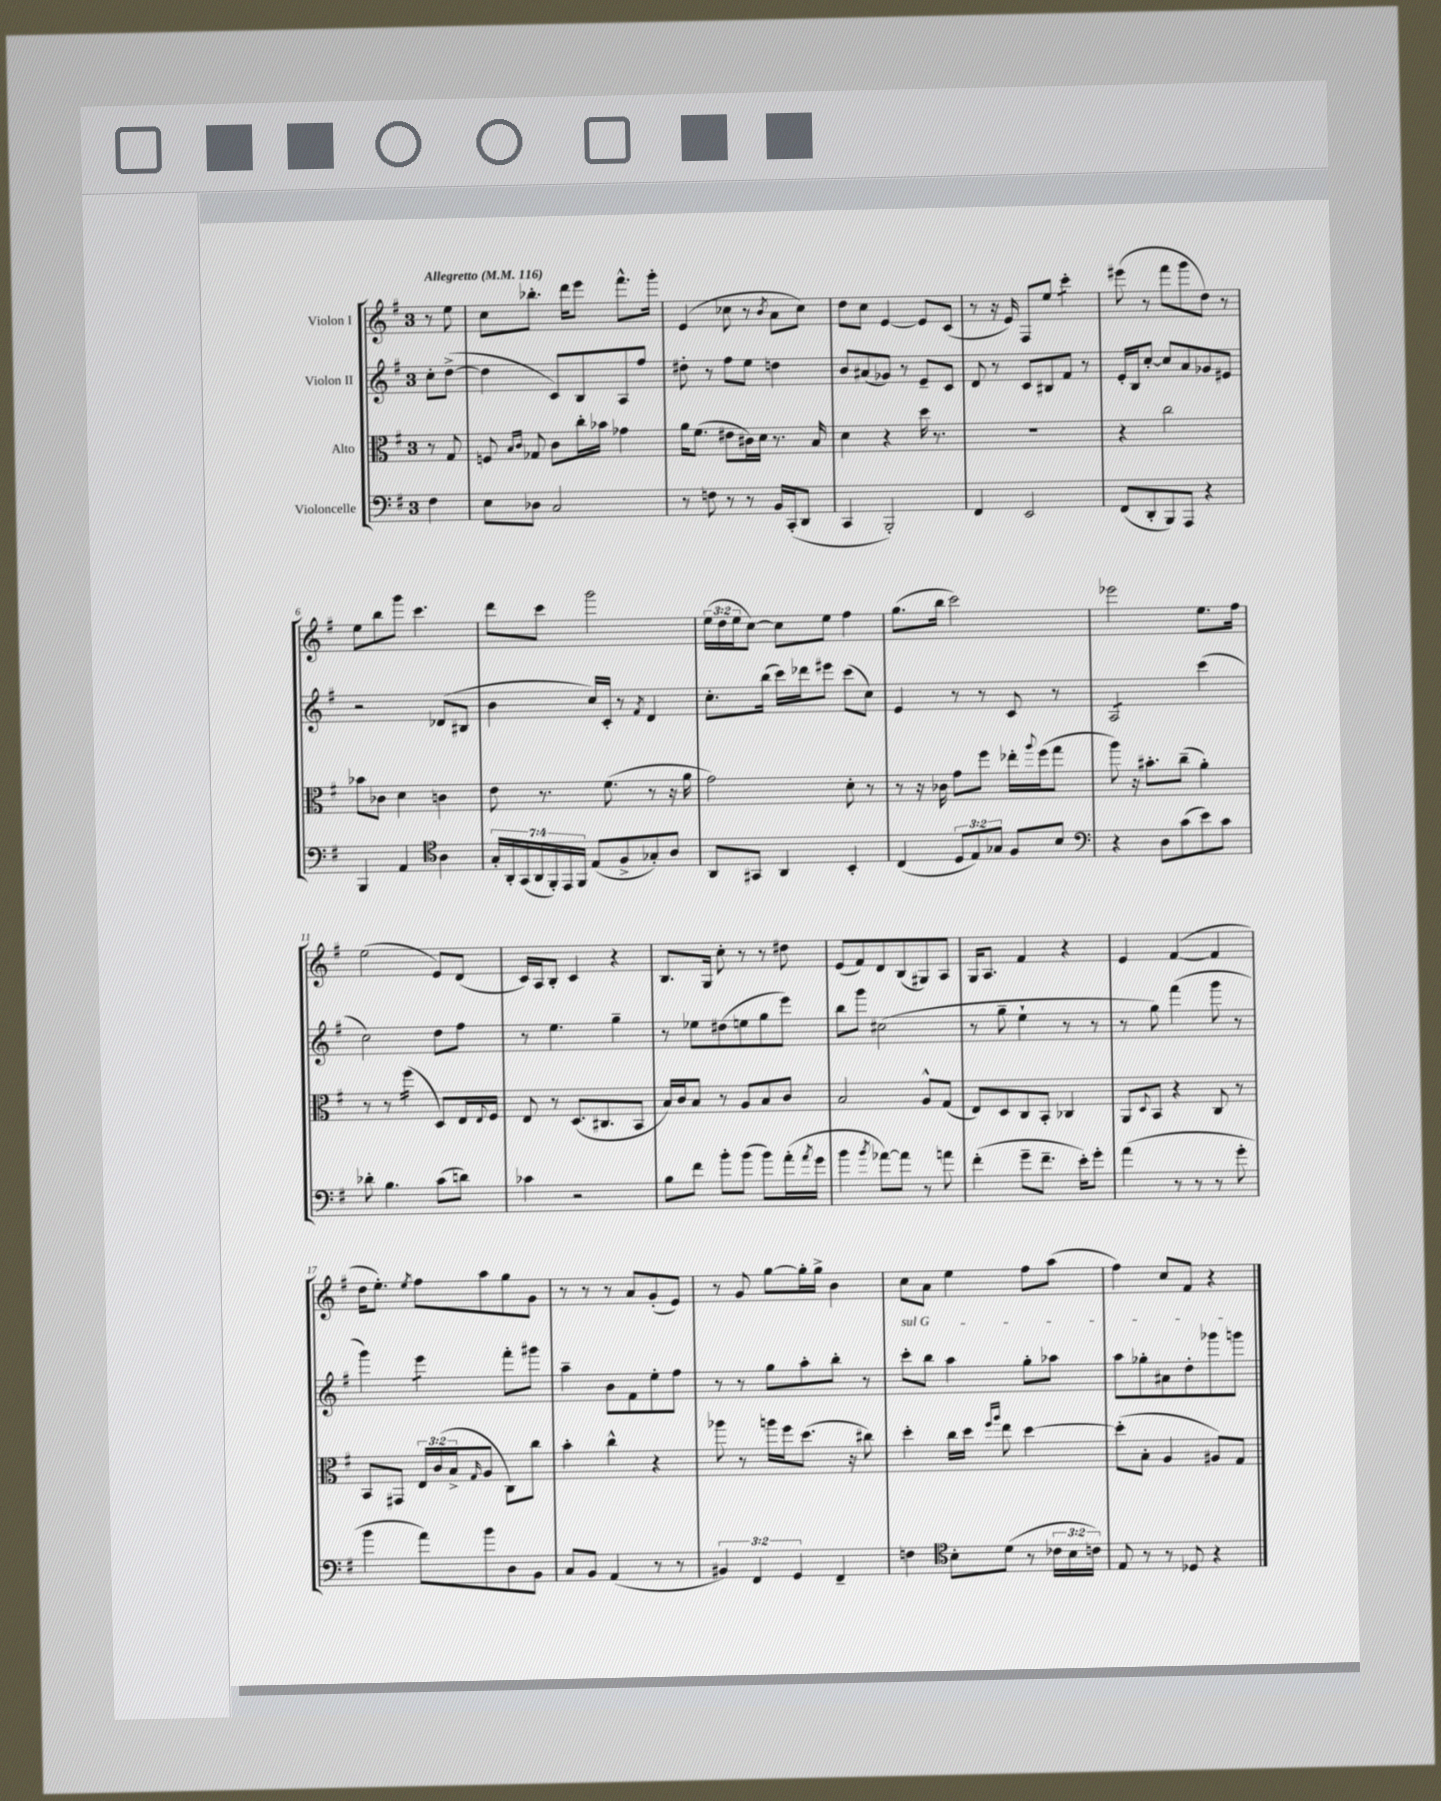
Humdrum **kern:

**kern	**kern	**kern	**kern
*staff4	*staff3	*staff2	*staff1
*clefF4	*clefC3	*clefG2	*clefG2
*k[f#]	*k[f#]	*k[f#]	*k[f#]
*M3/4	*M3/4	*M3/4	*M3/4
*MM116	*MM116	*MM116	*MM116
4F#\	8r	8cc'\L	8r
.	8G/	([8dd^\J	8ee\
=	=	=	=
8E\L	8F/	4dd\]	8cc\L
.	16qqB/LL	.	.
.	16qqc/JJ	.	.
8D-\J	8G-/	.	8.bb-'\J
2C/	8c\L	8c/L)	.
.	.	.	16ddd\LK
.	16cc'\L	8B/	8eee\J
.	16b-\JJ	.	.
.	4g-\	8A/	8.fff#^^\L
.	.	8ff#/J	.
.	.	.	16ggg'\Jk
=	=	=	=
8r	16a\LK	8dd#'\	(4e/
.	(8.f#\J	.	.
8F\	.	8r	.
8r	8e#\L	8ff#\L	8cc-\
8r	16c#\L)	8ee\J	8r
.	16d\JJ	.	.
.	.	.	8qb/
16BB/LL	8.r	4dd\	8a\L
(16CC'/J	.	.	.
8DD/J	.	.	8cc-\J)
.	16B/	.	.
=	=	=	=
4CC/	4d\	8b/L	8dd\L
.	.	(8a#/	8cc\J
2BBB'/)	4r	8g-/J)	[4e/
.	.	8r	.
.	16dd\	8e~/L	8e/]L
.	8.r	.	.
.	.	8c/J	(8c/J
=	=	=	=
4FF#/	2.r	8d/	8r
.	.	8r	16r
.	.	.	16e/)
2EE/	.	8c/L	8F#/L
.	.	8B#/	8ee/J
.	.	8f#/J	4ccc'\
.	.	8r	.
=	=	=	=
(8FF#/L	4r	16e'/LL	(8eee#\
.	.	16B/J	.
8DD'/	.	[8cc'/J	8r
8BBB/)	2cc\	8cc/]L	8fff#\L
8AAA/J	.	8a/	8ggg\
4r	.	8g-/	8dd\J)
.	.	8e#/J	8r
=	=	=	=
4BBB/	8b-\L	2r	8ee\L
.	8c-\J	.	8bb\
4AA/	4d\	.	8ggg\J
.	.	.	4.ccc\
*clefC4	*	*	*
4A\	4c\	(8d-/L	.
.	.	8B#/J	.
=	=	=	=
28G'/LL	8e\	4b\	8ddd\L
28AA'/	.	.	.
(28GG/	.	.	.
28AA/	.	.	.
.	8.r	.	8ccc\J
28FF#'/)	.	.	.
28EE/	.	.	.
28FF#/JJ	.	.	.
(8E/L	.	16cc/LL)	2ggg\
.	(8.f#\	16c'/JJ	.
8F#^/	.	8r	.
.	.	8qf#/	.
8G-'/)	8r	4d/	.
8A/J	16r	.	.
.	16a\	.	.
=	=	=	=
8AA/L	2g\)	8.cc'\L	(24ee\LL
.	.	.	24dd\
.	.	.	24ee\J
8GG#/J	.	.	[8cc\J)
.	.	(16bb\Jk	.
4AA/	.	16ccc\LL)	8cc\]L
.	.	16ddd-\J	.
.	.	8eee#\J	8ee\J
4BB'/	8d'\	(8ccc\L	4ff#\
.	8r	8cc\J)	.
=	=	=	=
(4C/	8r	4e/	(8.gg\L
.	16r	.	.
.	16c-\	.	16bb\Jk
12D/L	8g\L	8r	2ccc\)
12E/)	.	.	.
.	8ff#\J	8r	.
12G-/J	.	.	.
8F#/L	16ee-'\LL	8c/	.
.	8qqaa/	.	.
.	(16ff#\J	.	.
8B/J	8gg\J	8r	.
=	=	=	=
*clefF4	*	*	*
4r	8aa\)	2A/	2eee-\
.	16r	.	.
.	8.b#'\L	.	.
8D\L	.	.	.
(8c\	(8cc~\J	.	.
8e\)	4a'\)	(4ccc\	8.ee\L
8c\J	.	.	.
.	.	.	16ff#\Jk
=	=	=	=
8d-'\	8r	2cc\)	(2ee\
4.B\	8r	.	.
.	(4ff#\	.	.
(8c\L	8D/L)	8dd\L	8e/L)
8d\J)	16E/L	8ff#\J	(8d/J
.	8qqE/	.	.
.	16F#/JJ	.	.
=	=	=	=
4c-\	8E/	8r	16c/LL)
.	.	.	16A/J
.	8r	4.ee\	8B'/J
2r	(8.D/L	.	4c/
.	8.C#/	.	.
.	.	4gg~\	4r
.	8BB/J	.	.
=	=	=	=
8B\L	16B/LL)	8r	8.B/L
.	16c/J	.	.
8f#\J	8B/J	8ee-\L	.
.	.	.	16G/Jk
8b'\L	8r	(8dd#\	8cc'\
(8b\J	8A/L	8ee\	8r
8b\L)	8B/	8gg\	8r
(16a'\L	8c/J	8eee\J)	8dd#\
8qa/	.	.	.
16g\JJ	.	.	.
=	=	=	=
4b\	2B/	8bb\L	(8e/L
.	.	8ggg\J	8f#/)
8qb/	.	.	.
[8a-\L)	.	(2cc#\	8d/
8a-\]J	.	.	(8B/
8r	8A^^/L	.	8G#/)
8a\	(8G/J	.	8A/J
=	=	=	=
(4f#'\	8E/L)	8r	16G/LK
.	.	.	8.A/J
.	8D/	8gg~\	.
8g~\L	8C/	4ee`\	4f#/
8.f#~\J	8BB'/J	.	.
.	4C-/	8r	4r
16e'\LK)	.	.	.
8g'\J	.	8r	.
=	=	=	=
(4a\	8AA/L	8r	4e/
.	8qqD/	.	.
.	8BB/J	8gg\)	.
8r	4r	(4fff#\	([4f#/
8r	.	.	.
8r	8C/	8ggg\	4f#/]
8g'\	8r	8r	.
=	=	=	=
4b\	8BB/L	4ggg\)	16dd\LK
.	.	.	8.ee'\J)
.	8GG#/J	.	.
.	.	.	8qee/
8a\L)	24E/LL	4eee\	8ff#\L
.	(24c/	.	.
.	24B^/J	.	.
.	16qqG/	.	.
8b\	8A/J	.	8aa\
8D\	8C\L)	8fff#'\L	8gg\
8BB\J	8cc\J	8ggg#\J	8g\J
=	=	=	=
8C/L	4b'\	4aa~\	8r
8BB/J	.	.	8r
(4AA/	4cc^^\	8b\L	8r
.	.	8f#\	8a/L
8r	4r	8ee'\	(8g'/
8r	.	8ff#\J	8e/J)
=	=	=	=
6BB#/)	8aa-\	8r	8r
.	8r	8r	8g/
6FF#/	.	.	.
.	16aa\LL	8gg\L	[8gg\L
.	16ff#\J	.	.
6GG/	.	.	.
.	(8.dd\J	8aa'\	16gg'\]L
.	.	.	16gg^\JJ
4FF#~/	.	8bb'\J	4b\
.	16r	.	.
.	8cc#\)	8r	.
=	=	=	=
4F\	4dd'\	8ccc'\L	8cc\L
.	.	8bb\J	8a\J
*clefC4	*	*	*
8B'\L	16cc\LL	4aa\	4ee\
.	16dd\JJ	.	.
.	16qqff#/LL	.	.
.	16qqaa/JJ	.	.
(8d\J	8ee\	.	.
8r	[4dd\	8gg'\L	8ff#\L
24c-\LL	.	8aa-\J	(8aa\J
24B\	.	.	.
24c\JJ)	.	.	.
=	=	=	=
8E/	(8dd'\]L	8aa\L	4ff#\)
8r	8B'\J	8gg-'\	.
8r	4A/	8a#\	8cc/L
8D-/	.	8dd'\	8f#/J
4r	8A#/L)	8ggg-\	4r
.	8G/J	8ggg\J	.
==	==	==	==
*-	*-	*-	*-
